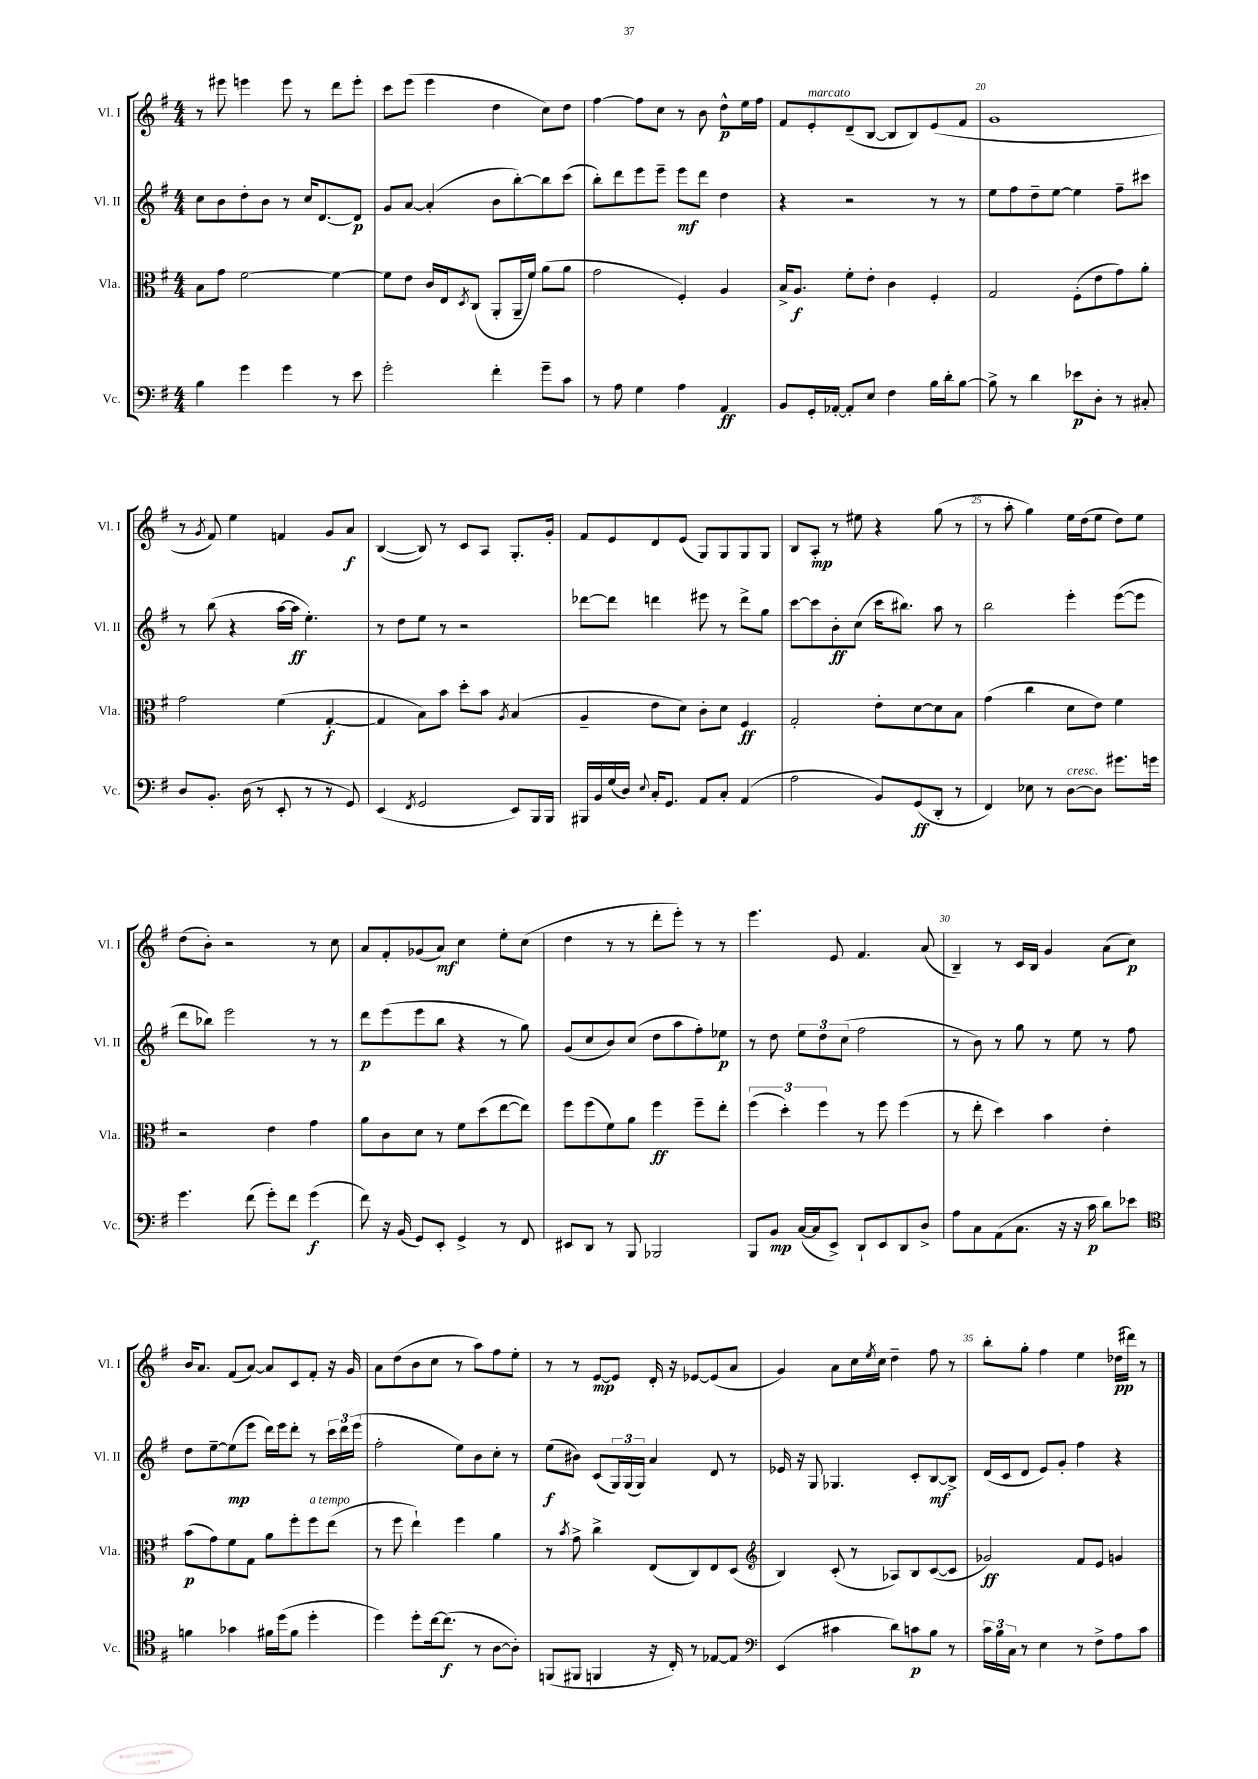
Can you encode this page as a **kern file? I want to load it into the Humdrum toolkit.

**kern	**kern	**kern	**kern
*staff4	*staff3	*staff2	*staff1
*clefF4	*clefC3	*clefG2	*clefG2
*k[f#]	*k[f#]	*k[f#]	*k[f#]
*M4/4	*M4/4	*M4/4	*M4/4
4B\	8B\L	8cc\L	8r
.	8g\J	8b\	8eee#\
4g\	[2f#\	8dd'\	4eee\
.	.	8b\J	.
4g\	.	8r	8eee\
.	.	16cc/LK	8r
.	.	[8.d/	.
8r	4f#\_	.	8ddd\L
8e\	.	8d/]J	8eee'\J
=	=	=	=
2g'\	8f#\]L	8g/L	8ccc\L
.	8e\J	[8a/J	(8eee\J
.	16c/LL	(4a'/]	4eee\
.	16E/J	.	.
.	8qD/	.	.
.	(8C/J	.	.
4f#'\	8AA'/L	8b\L	4dd\
.	16AA~/L	[8bb'\)	.
.	16f#/JJ)	.	.
8g~\L	(8a\L	8bb\]	8cc\L)
8c\J	8a\J	(8ccc\J	8dd\J
=	=	=	=
8r	2g\	8bb'\L)	[4ff#\
8A\	.	8ddd\	.
4G\	.	8eee\	8ff#\]L
.	.	8eee~\J	8cc\J
4A\	4F#'/)	8eee\L	8r
.	.	8ddd\J	8b\
4AA/	4A/	4dd\	8dd^^\L
.	.	.	16ee\L
.	.	.	16ff#\JJ
=	=	=	=
8BB/L	16B^/LK	4r	8f#/L
.	8.A/J	.	.
16GG'/L	.	.	8e'/
[16AA-'/JJ	.	.	.
8AA-'/]L	8f#'\L	2r	(8d~/
8E/J	8e'\J	.	[8B/J
4F#\	4c\	.	8B/]L
.	.	.	8B/)
16B\LL	4F#'/	8r	(8e/
16d'\J	.	.	.
[8B\J	.	8r	8f#/J
=	=	=	=
8B^\]	2G/	8ee\L	1g
8r	.	8ff#\	.
4d\	.	8dd~\	.
.	.	[8ee\J	.
8e-\L	(8F#'\L	4ee\]	.
8D'\J	8e\	.	.
8r	8g\)	8ff#~\L	.
8C#'/	8a'\J	8ccc#\J	.
=	=	=	=
8D/L	2g\	8r	8r
.	.	.	8qg/
8.BB'/J	.	(8bb\	8f#/)
.	.	4r	4ee\
(16D\	.	.	.
8r	.	.	.
8EE'/	(4f#\	[16aa\LL	4f/
.	.	16aa\]JJ	.
8r	.	4.ee'\)	.
8r	[4G'/	.	8g/L
8GG/)	.	.	8a/J
=	=	=	=
(4EE/	4G/]	8r	([4B/
.	.	8dd\L	.
8qFF#/	.	.	.
2GG/	8B\L)	8ee\J	8B/])
.	8b\J	8r	8r
.	8dd'\L	2r	8c/L
.	8b\J	.	8A/J
.	8qA/	.	.
8EE/L)	(4B/	.	8.G'/L
16BBB/L	.	.	.
16BBB/JJ	.	.	16g'/Jk
=	=	=	=
16BBB#/LL	4A~/	[8ddd-\L	8f#/L
16BB/	.	.	.
(16G/	.	8ddd-\]J	8e/
16D/JJ)	.	.	.
8qqE/	.	.	.
16C'/LK	8e\L	4ddd\	8d/
8.GG/J	.	.	.
.	8d\J)	.	(8e/J
8AA/L	8c'\L	8eee#\	8G/L)
8C'/J	8d\J	8r	8G/
(4AA/	4F#/	8ddd^\L	8G/
.	.	8gg\J	8G/J
=	=	=	=
2A\	2G'/	[8ccc\L	8B/L
.	.	8ccc\]	8A'/J
.	.	8b'\	8r
.	.	(8cc\J	8ee#\
8BB/L)	8e'\L	16ccc\LK	4r
.	.	8.bb#\J)	.
(8GG/	[8d\	.	.
8DD'/J	8d\]	8aa\	(8gg\
8r	8B\J	8r	8r
=	=	=	=
4FF#/)	(4g\	2bb\	8r
.	.	.	8aa'\
8E-\	4cc\	.	4gg\)
8r	.	.	.
[8D\L	8d\L	4eee'\	16ee\LL
.	.	.	(16dd\J
8D\]J	8e\J)	.	8ee\J
8.g#\L	4f#\	([8eee\L	8dd\L)
.	.	8eee\]J	8ee\J
16g\Jk	.	.	.
=	=	=	=
4.g\	2r	8ddd\L	(8dd\L
.	.	8bb-\J)	8b'\J)
.	.	2eee\	2r
(8f#\	.	.	.
8g'\L)	4e\	.	.
8f#\J	.	.	.
(4g\	4g\	8r	8r
.	.	8r	8cc\
=	=	=	=
8f#\)	8a\L	8ddd\L	8a/L
16r	8c\	(8eee\	8f#'/
(16BB/	.	.	.
8GG/L)	8d\J	8eee\	(8g-/
8EE'/J	8r	8bb\J	8a/J)
4GG^/	8f#\L	4r	4cc\
.	(8dd\	.	.
8r	[8ee\	8r	8ee'\L
8FF#/	8ee\]J)	8gg\)	(8cc\J
=	=	=	=
8EE#/L	8ff#\L	(8g/L	4dd\
8DD/J	(8ff#\	8cc/	.
8r	8f#\)	8b/)	8r
8BBB/	8a\J	(8cc/J	8r
2BBB-/	4ff#\	8dd\L	8ddd'\L
.	.	8aa\	8eee'\J)
.	8ff#~\L	8ff#'\)	8r
.	8ee'\J	8ee-\J	8r
=	=	=	=
8BBB/L	(6ff#\	8r	4.eee\
8BB/J	.	8dd\	.
.	6dd'\)	.	.
([16C/LL	.	12ee\L	.
16C/]J	.	.	.
.	6ff#\	12dd\	.
8EE^/J)	.	.	8e/
.	.	(12cc\J	.
8DD`/L	8r	2ff#\	4.f#/
8EE/	8ff#\	.	.
8DD/	(4ff#\	.	.
8D^/J	.	.	(8a/
=	=	=	=
8A\L	8r	8r	4B~/)
8C\	8ee'\	8b\)	.
(8AA\	4dd\)	8r	8r
8.C\J	.	8gg\	16c/LL
.	.	.	16B/JJ
.	4b\	8r	4g/
16r	.	.	.
16r	.	8ee\	.
16c\	.	.	.
8d\L)	4e'\	8r	(8a\L
8e-\J	.	8ff#\	8cc\J)
=	=	=	=
*clefC4	*	*	*
4f\	(8b\L	8dd\L	16b/LK
.	.	.	8.a/J
.	8g\)	[8ee~\	.
4g-\	8f#\	(8ee\]	(8f#/L
.	8G\J	8eee\J	[8a/J)
16f#\LL	8a\L	16ddd\LL)	8a/]L
(16dd\J	.	16eee\J	.
8f#\J	8ff#'\	8ddd'\J	8c/
4dd'\	8ff#\	8r	8f#'/J
.	(8ee\J	24ccc\LL	16r
.	.	24ddd\	.
.	.	.	16g/
.	.	(24eee\JJ	.
=	=	=	=
4dd\)	8r	2ff#'\	8a\L
.	8ff#\	.	(8dd\
8dd'\L	4ee`\)	.	8b\
[16cc\k	.	.	8cc\J
(8.cc\]J	.	.	.
.	4ff#\	8ee\L)	8r
8r	.	8b\	8aa\L)
[8A\L	4a\	8cc'\J	8ff#\
8A'\]J)	.	8r	8ee'\J
=	=	=	=
(8FF/L	8r	(8ee\L	8r
.	8qb/	.	.
8FF#/J	8g^\	8b#\J)	8r
4FF/	4cc^\	(8c/L	[8e/L
.	.	24G/L)	8e/]J
.	.	(24G/	.
.	.	24G/JJ)	.
16r	(8E/L	4a/	16d'/
16C'/)	.	.	16r
8r	8C/)	.	[8e-/L
[8E-/L	8E/	8d/	(8e-/]
8E-/]J	(8D/J	8r	8a/J
=	=	=	=
*clefF4	*clefG2	*	*
(4EE/	4B/)	16e-/	4g/)
.	.	16r	.
.	.	8G/	.
4c#\	(8c'/	4.G-/	8a\L
.	8r	.	16cc\L
.	.	.	8qee/
.	.	.	16cc\JJ
8d\L)	8A-/L)	.	4dd~\
8c\	8B/	8c'/L	.
8B\J	([8c/	[8B/	8ff#\
8r	8c/]J	8B^/]J	8r
=	=	=	=
24c\LL	2g-/)	(16d/LL	8bb'\L
24B\	.	.	.
.	.	16c/J	.
24C\JJ	.	.	.
8r	.	8d/J	8gg'\J
4E\	.	8e/L)	4ff#\
.	.	8g'/J	.
8r	8f#/L	4ff#\	4ee\
8F#^\L	8e/J	.	.
8A\	4g/	4r	(16dd-\LL
.	.	.	16ddd#\JJ)
8c\J	.	.	8r
==	==	==	==
*-	*-	*-	*-
